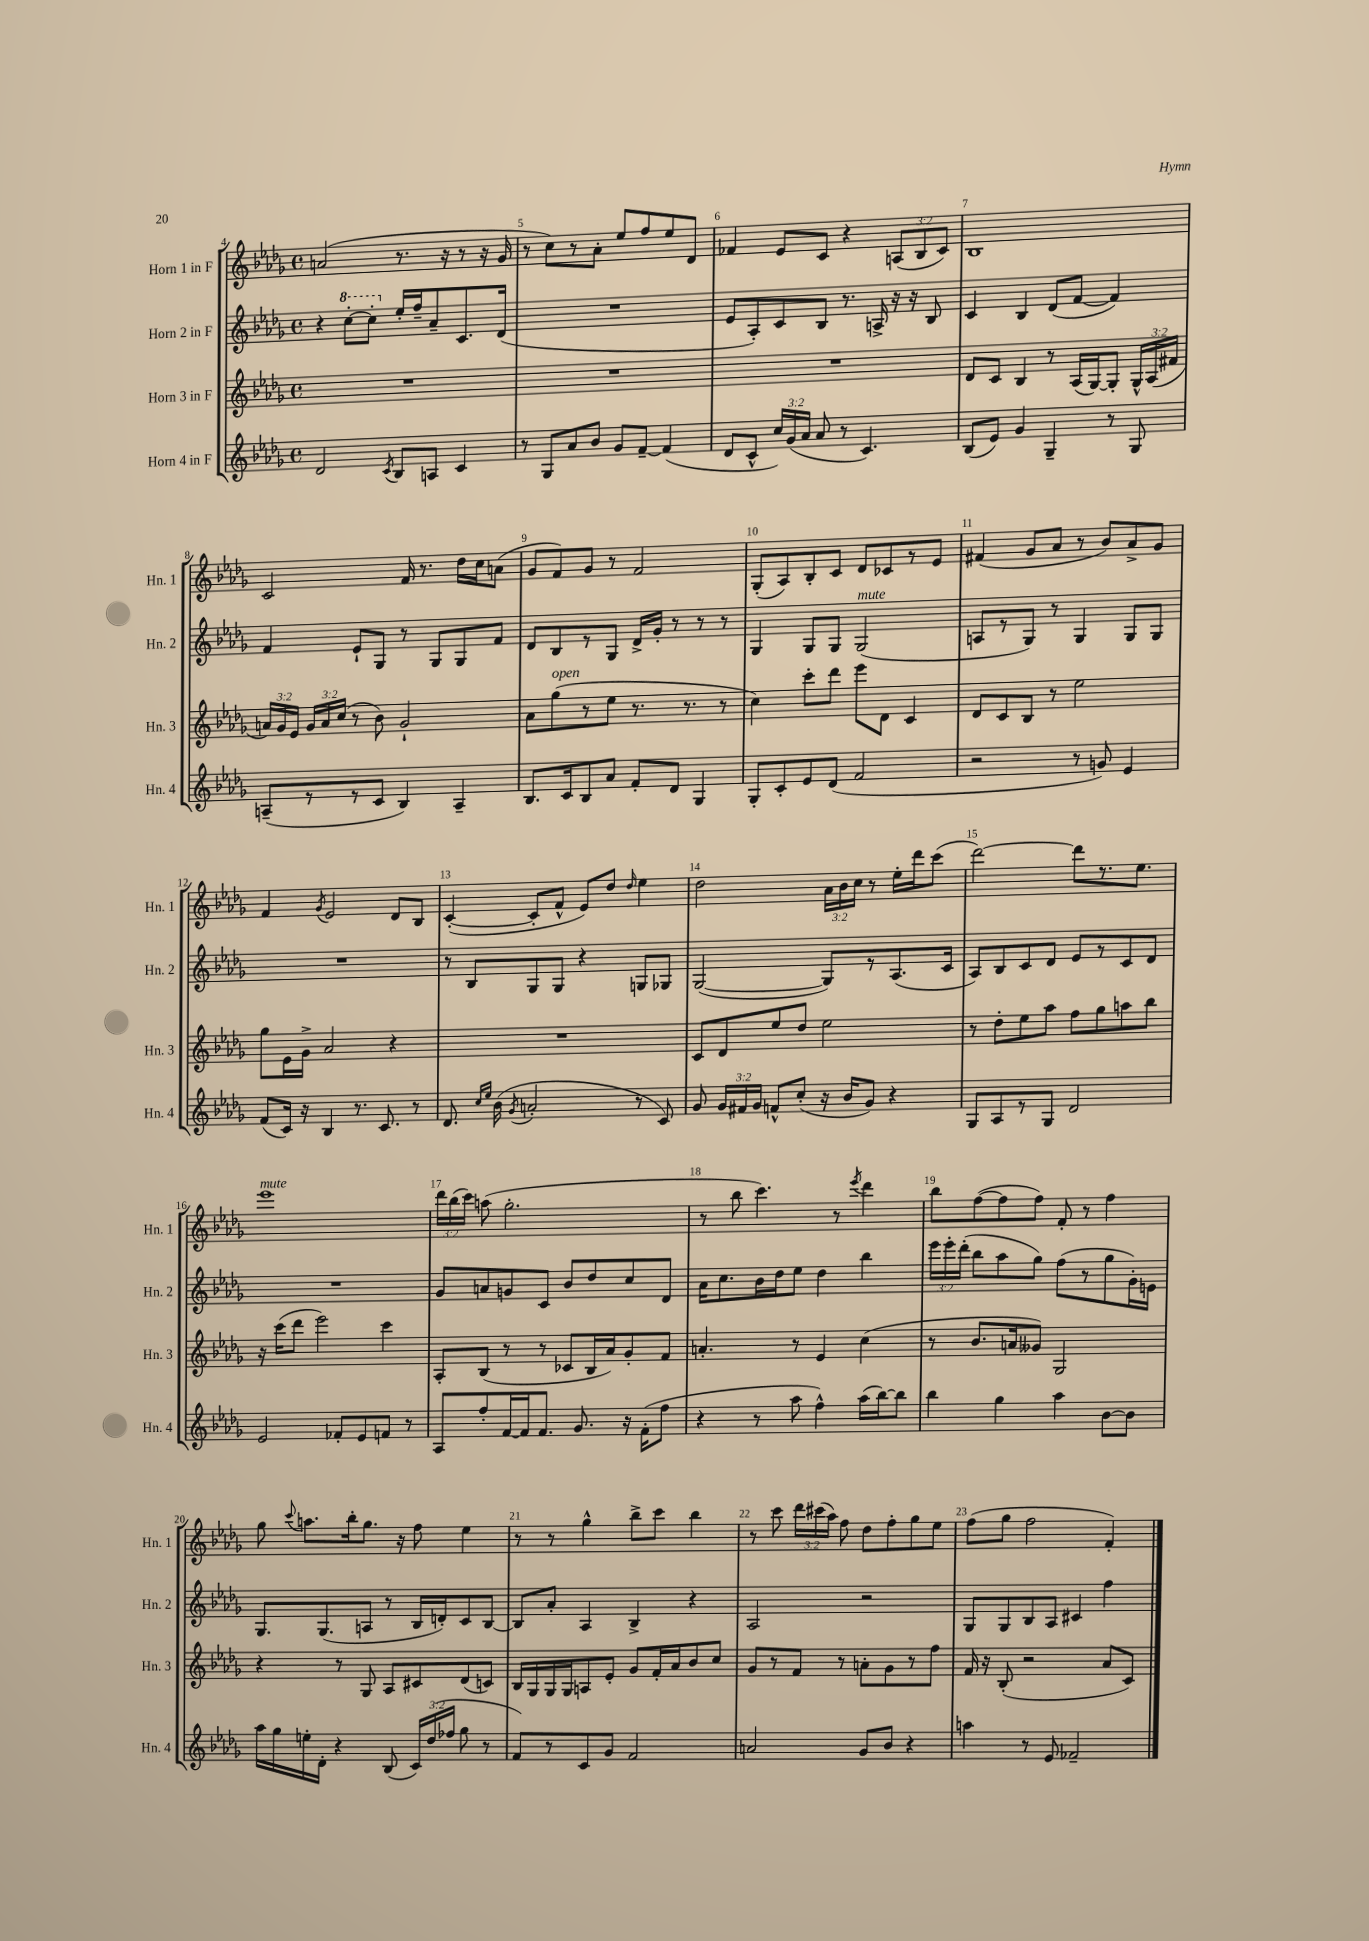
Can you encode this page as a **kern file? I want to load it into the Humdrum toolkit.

**kern	**kern	**kern	**kern
*part4	*part3	*part2	*part1
*staff4	*staff3	*staff2	*staff1
*I"Horn 4 in F	*I"Horn 3 in F	*I"Horn 2 in F	*I"Horn 1 in F
*I'Hn. 4	*I'Hn. 3	*I'Hn. 2	*I'Hn. 1
*clefG2	*clefG2	*clefG2	*clefG2
*k[b-e-a-d-g-]	*k[b-e-a-d-g-]	*k[b-e-a-d-g-]	*k[b-e-a-d-g-]
*M4/4	*M4/4	*M4/4	*M4/4
*met(c)	*met(c)	*met(c)	*met(c)
=4	=4	=4	=4
2d-/	1r	4r	(2an/
*	*	*8va	*
.	.	[8ccc'\L	.
.	.	8ccc'\J]	.
8qc/	.	.	.
*	*	*X8va	*
8B-/L	.	16ee-'/LL	8.r
.	.	16ff~/J	.
8An/J	.	8a-~/	.
.	.	.	16r
4c/	.	8.c/	8r
.	.	.	16r
.	.	(16d-/Jk	16g-/
=5	=5	=5	=5
8r	1r	1r	8r
8G-/L	.	.	8cc\L)
8a-/	.	.	8r
8b-/J	.	.	8a-'\J
8g-/L	.	.	8ee-/L
[8f~/J	.	.	8ff/
(4f/]	.	.	8ee-/
.	.	.	8d-/J
=6	=6	=6	=6
8d-/L	1r	8e-/L	4f-X/
8c^^/J	.	8A-'/)	.
24cc/LL)	.	8c/	8e-/L
(24g-/	.	.	.
24a-/JJ	.	.	.
8a-/	.	8B-/J	8c/J
8r	.	8.r	4r
4.c/)	.	.	.
.	.	16An^/	.
.	.	16r	(12An/L
.	.	16r	.
.	.	.	12B-/
.	.	8B-/	.
.	.	.	12c/J)
=7	=7	=7	=7
(8B-/L	8d-/L	4c/	1B-
8e-/J)	8c/J	.	.
4g-/	4B-/	4B-/	.
4G-~/	8r	(8d-/L	.
.	(16A-/LL	[8f/J	.
.	[16G-/J)	.	.
8r	8G-'/J]	4f/])	.
8G-/	24G-^^/LL	.	.
.	(24A-/	.	.
.	24f#X/JJ	.	.
!!LO:LB:g=z
=8	=8	=8	=8
(8An~/L	24an/LL)	4f/	2c/
.	24g-/	.	.
.	24e-/JJ	.	.
8r	24g-/LL	.	.
.	24a/	.	.
.	(24cc/JJ	.	.
8r	8r	8e-`/L	.
8c/J	8b-\)	8G-/J	.
4B-/)	2g-`/	8r	16f/
.	.	.	8.r
.	.	8G-/L	.
4A~/	.	8G-/	16dd-\LL
.	.	.	16cc\J
.	.	8f/J	(8an\J
=9	=9	=9	=9
8.B-/L	8a-\L	8d-/L	8g-/L
!	!LO:TX:a:i:t=open	!	!
.	(8gg-\	8B-/	8f/)
16c/k	.	.	.
8B-/	8r	8r	8g-/J
8a-/J	8ee-\J	8G-/J	8r
8f'/L	8.r	16d-^/LL	2f/
.	.	16g-'/JJ	.
8d-/J	.	8r	.
.	8.r	.	.
4G-/	.	8r	.
.	8r	8r	.
=10	=10	=10	=10
8G-'/L	4cc\)	4G-/	(8G-'/L
8c'/	.	.	8A-/)
8e-/	8ccc'\L	8G-/L	8B-'/
(8d-/J	8ddd-\J	8G-/J	8c/J
!	!	!LO:TX:a:i:t=mute	!
2f/	8eee-\L	(2G-/	8d-/L
.	8d-\J	.	8c-X/
.	4c/	.	8r
.	.	.	8e-/J
=11	=11	=11	=11
2r	8d-/L	8An/L	(4f#X/
.	8c/	8r	.
.	8B-/J	8G-/J)	8g-/L
.	8r	8r	8a-/J
8r	2ee-\	4G-/	8r
8gn/)	.	.	8b-/L)
4e-/	.	8G-/L	8a-^/
.	.	8G-/J	8g-/J
!!LO:LB:g=z
=12	=12	=12	=12
(8f/L	8gg-\L	1r	4f/
16c/Jk)	16e-\L	.	.
16r	16g-^\JJ	.	.
.	.	.	8qg-/
4B-/	2a-/	.	2e-/
8.r	.	.	.
8.c/	.	.	.
.	4r	.	8d-/L
8r	.	.	8B-/J
=13	=13	=13	=13
8.d-/	1r	8r	([4c'/
.	.	8B-/L	.
16qqcc/LL	.	.	.
16qqee-/JJ	.	.	.
(16b-\	.	.	.
8qg-/	.	.	.
2an'/	.	8G-/	8c'/L]
.	.	8G-/J	8f^^/J
.	.	4r	8e-/L)
.	.	.	8dd-/J
.	.	.	16qqdd-/
8r	.	8Gn/L	4ee-\
8c/)	.	8G-X/J	.
=14	=14	=14	=14
8g-/	8c/L	([2G-/	2dd-\
24g-/LL	8d-/	.	.
24f#X/	.	.	.
24g-/JJ	.	.	.
8fn^^/L	8ee-/	.	.
(8cc'/J	8dd-/J	.	.
16r	2ee-\	8G-/L])	24a-\LL
.	.	.	24b-\
16b-/KL	.	.	.
.	.	.	24cc\JJ
8g-/J)	.	8r	8r
4r	.	(8.A-/	16ee-'\LL
.	.	.	16ddd-\J
.	.	.	(8ccc\J
.	.	16c/Jk	.
=15	=15	=15	=15
8G-/L	8r	8A-/L)	[2ddd-\)
8A-/	8dd-'\L	8B-/	.
8r	8ee-\	8c/	.
8G-/J	8aa-\J	8d-/J	.
2d-/	8ff\L	8e-/L	8ddd-\L]
.	8gg-\	8r	8.r
.	8aan\	8c/	.
.	.	.	8.ee-\J
.	8bb-\J	8d-/J	.
!!LO:LB:g=z
=16	=16	=16	=16
!	!	!	!LO:TX:a:i:t=mute
2e-/	16r	1r	1eee-
.	(16ccc\KL	.	.
.	8ddd-\J	.	.
.	2eee-\)	.	.
8f-X'/L	.	.	.
8e-/	.	.	.
8fn/J	4ccc\	.	.
8r	.	.	.
=17	=17	=17	=17
8A-/L	8A-'/L	8g-/L	24ddd-\LL
.	.	.	(24bb-\
.	.	.	24ccc\JJ)
8ff'/	(8B-/J	8an/	(8aan\
[16f/L	8r	8gn/	2.gg-'\
16f/J]	.	.	.
8.f/J	8r	8c/J	.
.	8c-X/L	8b-/L	.
8.g-/	.	.	.
.	16B-/L	8dd-/	.
.	16a-/J)	.	.
16r	8g-'/	8cc/	.
(16f'\KL	.	.	.
8ff\J	8f/J	8d-/J	.
=18	=18	=18	=18
4r	4.an'/	16a-\KL	8r
.	.	8.cc\	.
.	.	.	8bb-\
8r	.	16b-\L	4.ccc\)
.	.	16dd-\J	.
8aa-\	8r	8ee-\J	.
4ff^^\)	4e-/	4dd-\	.
.	.	.	8r
.	.	.	8qeee-/
(16aa-\LL	(4cc\	4bb-\	4ddd-\
[16bb-\J)	.	.	.
8bb-\J]	.	.	.
=19	=19	=19	=19
4bb-\	8r	24eee-\LL	8bb-\L
.	.	24eee-'\	.
.	.	(24ddd-'\JJ	.
.	8.b-/L	8bb-\L	([8ff\
4gg-\	.	8aa-\	8ff\]
.	16an/k	.	.
.	8g--X/J)	8gg-\J)	8ff\J)
4aa-\	2G-/	(8ff\L	8f'/
.	.	8r	8r
[8b-\L	.	8gg-\	4ff\
8b-\J]	.	16g-'\L)	.
.	.	16en\JJ	.
!!LO:LB:g=z
=20	=20	=20	=20
16aa-\LL	4r	8.G-/L	8gg-\
16gg-\	.	.	.
.	.	.	8qqccc/
16een'\	.	.	8.aan\L
16d-'\JJ	.	(8.G-/	.
4r	8r	.	.
.	.	.	16bb-'\k
.	8G-/	8An/J	8.gg-\J
(8B-/	8A-/L	8r	.
.	.	.	16r
24c/LL)	8c#X/	16B-/LL	8ff\
(24dd-/	.	.	.
.	.	16dn'/J)	.
24ff-X/JJ	.	.	.
8gg-\	(8d-/	8c/	4ee-\
8r	8cn/J)	[8B-/J	.
=21	=21	=21	=21
8f/L)	16B-/LL	8B-/L]	8r
.	16G-/	.	.
8r	16G-/	8a-'/J	8r
.	16G-/J	.	.
8c/	8An/	4A-/	4gg-^^\
8g-/J	8e-'/J	.	.
2f/	8g-/L	4B-^/	8bb-^\L
.	16f'/L	.	8ccc\J
.	16a-/J	.	.
.	8b-/	4r	4bb-\
.	8cc/J	.	.
=22	=22	=22	=22
2an/	8g-/L	2A-/	8r
.	8r	.	8ccc\
.	8f/J	.	24ddd-\LL
.	.	.	(24ccc#X\
.	.	.	24aa-\JJ)
.	8r	.	8ff\
8g-/L	8an'\L	2r	8dd-\L
8b-/J	8g-\	.	8ff'\
4r	8r	.	8gg-\
.	8ff\J	.	8ee-\J
=23	=23	=23	=23
4aan\	16f/	8G-/L	(8ff\L
.	16r	.	.
.	(8B-'/	8G-/	8gg-\J
8r	2r	8B-/	2ff\
8e-/	.	8A-/J	.
2f-X~/	.	4c#X/	.
.	8a-/L	4ff\	4f'/)
.	8c/J)	.	.
==	==	==	==
*-	*-	*-	*-
